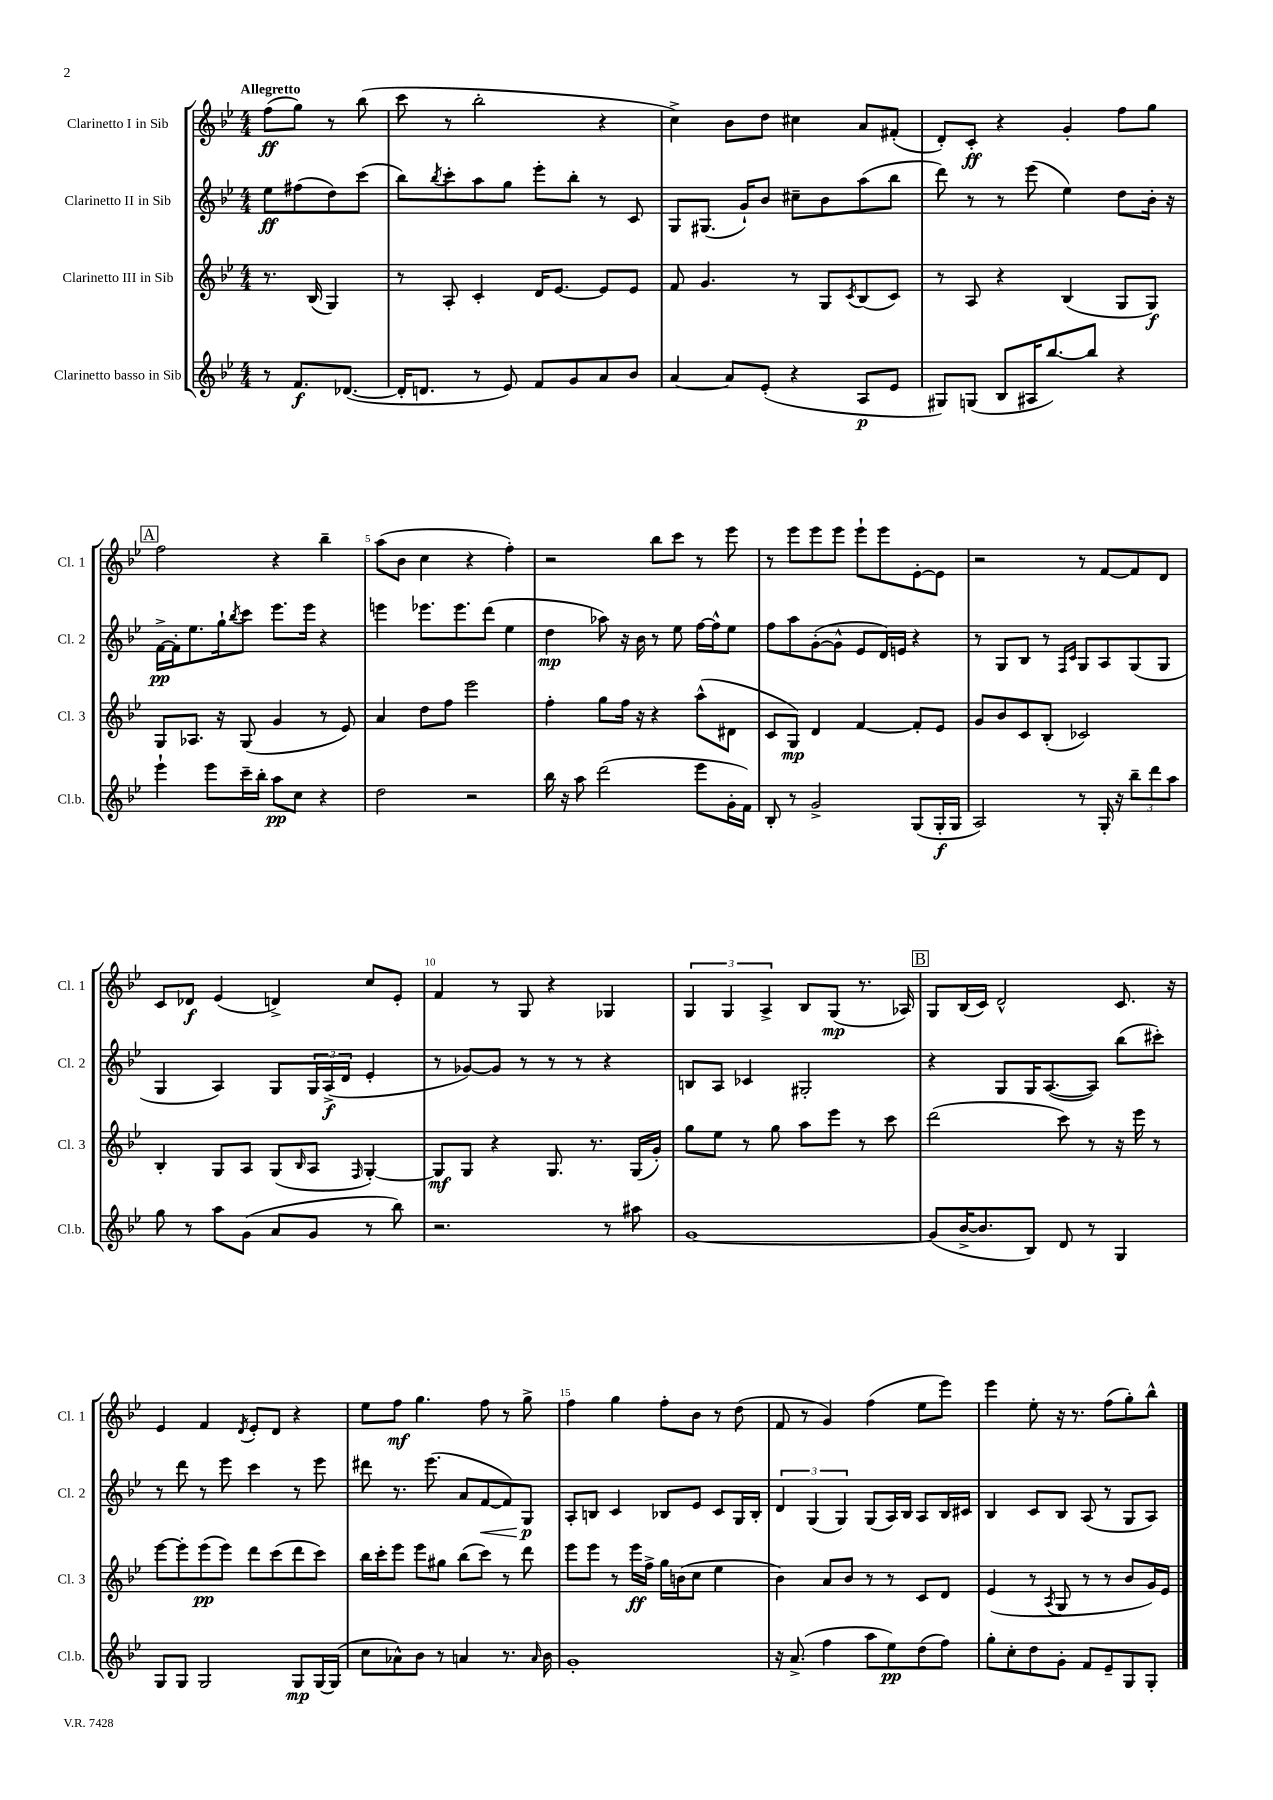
<<
\new StaffGroup <<
\new Staff = "s0" \with { instrumentName = "Clarinetto I in Sib" shortInstrumentName = "Cl. 1" } {
    \clef treble \key bes \major \numericTimeSignature \time 4/4 \partial 2 \tempo "Allegretto"
    f''8\ff( g''8) r8 bes''8( |
    c'''8 r8 bes''2-. r4 |
    c''4->) bes'8 d''8 cis''4 a'8 fis'8-.( |
    d'8-.) c'8-.\ff r4 g'4-. f''8 g''8 |
    \mark \markup { \box "A" } f''2 r4 bes''4-- |
    a''8( bes'8 c''4 r4 f''4-.) |
    r2 bes''8 c'''8 r8 ees'''8 |
    r8 ees'''8 ees'''8 ees'''8 ees'''8-! ees'''8 ees'8~-. ees'8 |
    r2 r8 f'8~ f'8 d'8 |
    c'8 des'8\f ees'4( d'4->) c''8 ees'8-. |
    f'4 r8 g8 r4 ges4 |
    \tuplet 3/2 { g4 g4 a4-> } bes8 g8\mp( r8. aes16) |
    \mark \markup { \box "B" } g8 bes16( c'16) d'2-^ c'8. r16 |
    ees'4 f'4 \acciaccatura { d'8 } ees'8-. d'8 r4 |
    ees''8 f''8\mf g''4. f''8 r8 g''8-> |
    f''4 g''4 f''8-. bes'8 r8 d''8( |
    f'8 r8 g'4) f''4( ees''8 ees'''8) |
    ees'''4 ees''8-. r16 r8. f''8( g''8-.) bes''8-^ \bar "|." |
}
\new Staff = "s1" \with { instrumentName = "Clarinetto II in Sib" shortInstrumentName = "Cl. 2" } {
    \clef treble \key bes \major \numericTimeSignature \time 4/4 \partial 2
    ees''8\ff fis''8( d''8) c'''8( |
    bes''8) \acciaccatura { bes''8 } c'''8-. a''8 g''8 ees'''8-. bes''8-. r8 c'8 |
    g8 gis8.( g'16-!) bes'8 cis''8-- bes'8 a''8( bes''8 |
    d'''8) r8 r8 ees'''8( ees''4) d''8 bes'16-. r16 |
    \mark \markup { \box "A" } f'16~->\pp f'16-. ees''8. g''16-! \acciaccatura { bes''8 } c'''8 ees'''8. ees'''16 r4 |
    e'''4 ees'''8. ees'''8. d'''8( ees''4 |
    d''4\mp aes''8) r16 bes'16 r8 ees''8 f''16~ f''16-^ ees''8 |
    f''8 a''8 g'8~-.( g'8-^ ees'8 d'16) e'16 r4 |
    r8 g8 bes8 r8 \grace { f16 c'16 } g8 a8 g8( g8 |
    g4 a4) g8 \tuplet 3/2 { g16 a16->\f( d'16 } ees'4-. |
    r8 ges'8~) ges'8 r8 r8 r8 r4 |
    b8 a8 ces'4 gis2-. |
    \mark \markup { \box "B" } r4 g8 g16 a8.~( a8) bes''8( cis'''8-.) |
    r8 d'''8 r8 ees'''8 c'''4 r8 ees'''8 |
    dis'''8 r8. ees'''8.( a'8 f'8~\< f'8) g8\p\! |
    a8-. b8 c'4 bes8 ees'8 c'8 g16 bes16-. |
    \tuplet 3/2 { d'4 g4( g4) } g8( a16) bes16 a8 bes16 cis'16 |
    bes4 c'8 bes8 a8( r8 g8 a8) \bar "|." |
}
\new Staff = "s2" \with { instrumentName = "Clarinetto III in Sib" shortInstrumentName = "Cl. 3" } {
    \clef treble \key bes \major \numericTimeSignature \time 4/4 \partial 2
    r8. bes16( g4) |
    r8 a8-. c'4-. d'16 ees'8.~ ees'8 ees'8 |
    f'8 g'4. r8 g8 \acciaccatura { c'8 } bes8( c'8) |
    r8 a8 r4 bes4( g8 g8\f) |
    \mark \markup { \box "A" } g8 aes8. r16 g8( g'4 r8 ees'8) |
    a'4 d''8 f''8 ees'''2 |
    f''4-. g''8 f''16 r16 r4 a''8-^( dis'8 |
    c'8 g8\mp) d'4 f'4~ f'8-. ees'8 |
    g'8 bes'8 c'8 bes8-.( ces'2) |
    bes4-. g8 a8 g8( \grace { bes16 } a8 \grace { f16 } g4~-.) |
    g8\mf g8 r4 g8. r8. g16( g'16-.) |
    g''8 ees''8 r8 g''8 a''8 ees'''8 r8 c'''8 |
    \mark \markup { \box "B" } d'''2( c'''8) r8 r16 ees'''16 r8 |
    ees'''8~ ees'''8-. ees'''8\pp( ees'''8) d'''8 c'''8( d'''8 c'''8) |
    bes''16 c'''16-. ees'''8 ees'''8 gis''8 bes''8( c'''8) r8 d'''8 |
    ees'''8 ees'''8 r8 ees'''16\ff f''16-> g''16 b'16( c''8 ees''4 |
    bes'4) a'8 bes'8 r8 r8 c'8 d'8 |
    ees'4( r8 \acciaccatura { a8 } g8 r8 r8 bes'8 g'16) ees'16 \bar "|." |
}
\new Staff = "s3" \with { instrumentName = "Clarinetto basso in Sib" shortInstrumentName = "Cl.b." } {
    \clef treble \key bes \major \numericTimeSignature \time 4/4 \partial 2
    r8 f'8.\f des'8.~( |
    des'16-. d'8. r8 ees'8) f'8 g'8 a'8 bes'8 |
    a'4~ a'8 ees'8-.( r4 a8\p ees'8 |
    gis8) g8( bes8 ais16 bes''8.~) bes''8 r4 |
    \mark \markup { \box "A" } ees'''4-! ees'''8 c'''16-- bes''16-. a''8\pp c''8 r4 |
    d''2 r2 |
    bes''16 r16 a''8 d'''2( ees'''8 g'16-. f'16) |
    bes8-. r8 g'2-> g8( g16-.\f g16 |
    a2) r8 g16-. r16 \tuplet 3/2 { bes''8-- d'''8 a''8 } |
    g''8 r8 a''8 g'8( a'8 g'8 r8 bes''8) |
    r2. r8 ais''8 |
    g'1~ |
    \mark \markup { \box "B" } g'8( bes'16~-> bes'8. bes8) d'8 r8 g4 |
    g8 g8 g2 g8\mp g16~ g16( |
    c''8 aes'8-^) bes'8 r8 a'4 r8. \grace { a'16 } bes'16 |
    g'1-. |
    r16 a'8.->( f''4 a''8 ees''8\pp) d''8( f''8) |
    g''8-. c''8-. d''8 g'8-. f'8 ees'8-- g8 g8-. \bar "|." |
}
>>
>>
\layout { \context { \Score \override BarNumber.break-visibility = ##(#f #t #t) barNumberVisibility = #(every-nth-bar-number-visible 5) } }
